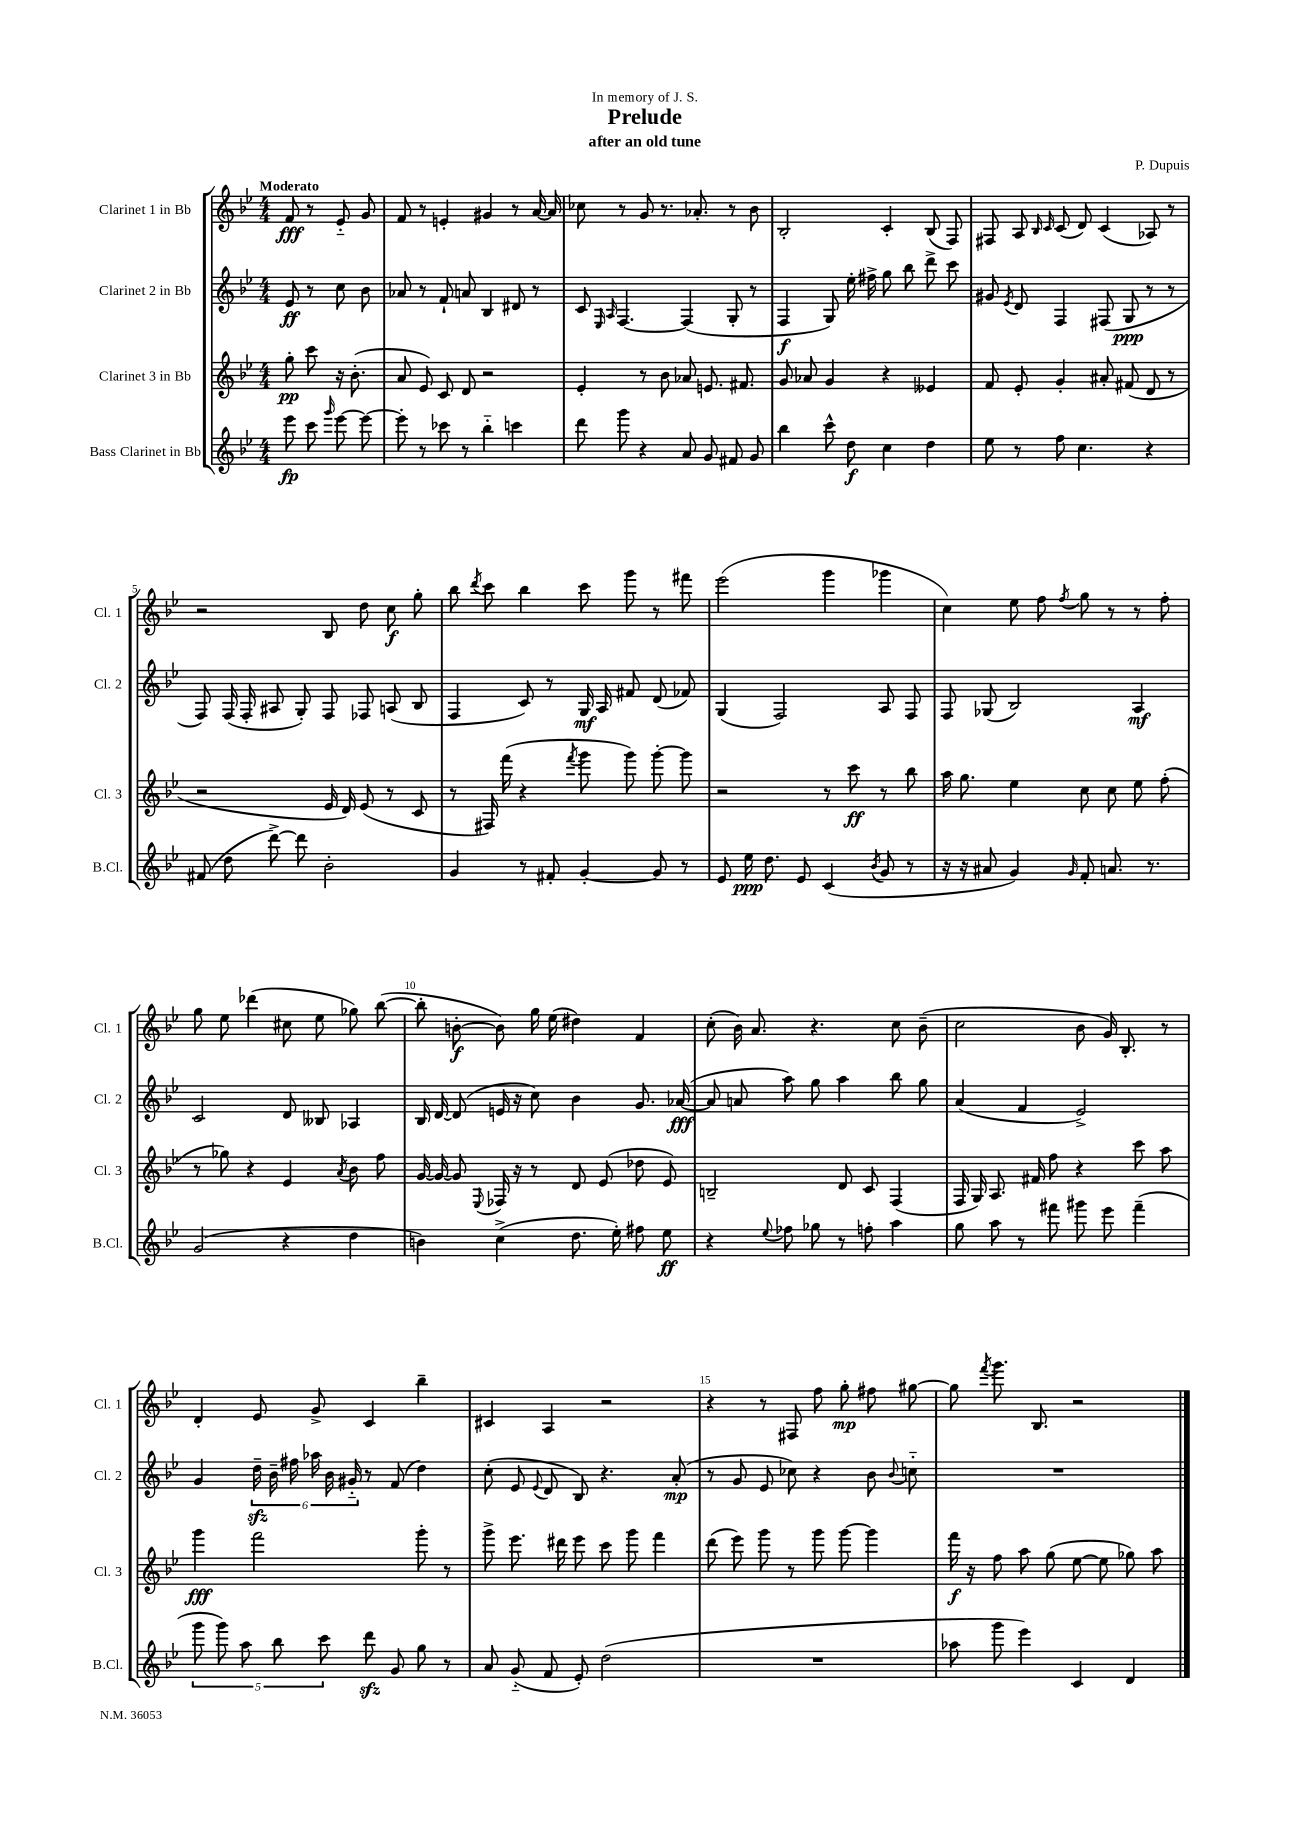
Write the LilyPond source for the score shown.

\header { title = "Prelude" composer = "P. Dupuis" subtitle = "after an old tune" dedication = "In memory of J. S." }
<<
\new StaffGroup <<
\new Staff = "s0" \with { instrumentName = "Clarinet 1 in Bb" shortInstrumentName = "Cl. 1" } {
    \clef treble \key bes \major \numericTimeSignature \time 4/4 \partial 2 \tempo "Moderato"
    \autoBeamOff f'8\fff r8 ees'8-_ g'8 |
    f'8 r8 e'4-. gis'4 r8 a'16~ a'16 |
    ces''8 r8 g'8 r8. aes'8.-. r8 bes'8 |
    bes2-. c'4-. bes8( f8) |
    fis8 a8 \grace { bes16 c'16 } c'8( d'8) c'4( aes8) r8 |
    r2 bes8 d''8 c''8\f g''8-. |
    bes''8 \acciaccatura { d'''8 } c'''8 bes''4 c'''8 g'''8 r8 fis'''8 |
    ees'''2( g'''4 ges'''4 |
    c''4) ees''8 f''8 \acciaccatura { f''8 } g''8 r8 r8 f''8-. |
    g''8 ees''8 des'''4( cis''8 ees''8 ges''8) bes''8~( |
    bes''8-. b'8~-.\f b'8) g''16 ees''16( dis''4) f'4 |
    c''8-.( bes'16) a'8. r4. c''8 bes'8--( |
    c''2 bes'8 g'16) bes8.-. r8 |
    d'4-. ees'8 g'8-> c'4 bes''4-- |
    cis'4 a4 r2 |
    r4 r8 fis8 f''8 g''8-.\mp fis''8 gis''8~ |
    gis''8 \acciaccatura { f'''8 } g'''8. bes8. r2 \bar "|." |
}
\new Staff = "s1" \with { instrumentName = "Clarinet 2 in Bb" shortInstrumentName = "Cl. 2" } {
    \clef treble \key bes \major \numericTimeSignature \time 4/4 \partial 2
    \autoBeamOff ees'8\ff r8 c''8 bes'8 |
    aes'8 r8 f'8-! a'8 bes4 dis'8 r8 |
    c'8 \grace { ees16 a16 } f4.~ f4( g8-. r8 |
    f4\f g8) ees''16-. fis''16-> g''8 bes''8 d'''8-> c'''8 |
    gis'8 \acciaccatura { ees'8 } d'8 f4 fis8( g8\ppp r8 r8 |
    f8) f16( f16-. ais8 g8-.) f8 fes8 a8( bes8 |
    f4 c'8) r8 g16\mf a16 fis'8 d'8( fes'8) |
    g4( f2) a8 f8 |
    f8 ges8( bes2) a4\mf |
    c'2 d'8 beses8 aes4 |
    bes16 d'16~ d'8( e'16 r16 c''8) bes'4 g'8. aes'16~\fff( |
    aes'8 a'8 a''8) g''8 a''4 bes''8 g''8 |
    a'4( f'4 ees'2->) |
    g'4 \tuplet 6/4 { d''16--\sfz bes'16-- fis''16 aes''16 bes'16 gis'16-_ } r8 f'8( d''4) |
    c''8-.( ees'8 \appoggiatura { ees'8 } d'8 bes8) r4. a'8-.\mp( |
    r8 g'8 ees'8 ces''8) r4 bes'8 \appoggiatura { bes'8 } c''8-_ |
    R1 \bar "|." |
}
\new Staff = "s2" \with { instrumentName = "Clarinet 3 in Bb" shortInstrumentName = "Cl. 3" } {
    \clef treble \key bes \major \numericTimeSignature \time 4/4 \partial 2
    \autoBeamOff g''8-.\pp c'''8 r16 bes'8.-.( |
    a'8 ees'8) c'8 d'8 r2 |
    ees'4-. r8 bes'8 aes'8 e'8. fis'8. |
    g'8 aes'8 g'4 r4 eeses'4 |
    f'8 ees'8-. g'4-. ais'8-. fis'8( d'8 r8 |
    r2 ees'16 d'16) ees'8( r8 c'8 |
    r8 fis16) f'''16( r4 \acciaccatura { f'''8 } g'''8 g'''8) g'''8~-. g'''8 |
    r2 r8 c'''8\ff r8 bes''8 |
    a''16 g''8. ees''4 c''8 c''8 ees''8 f''8-.( |
    r8 ges''8) r4 ees'4 \acciaccatura { a'8 } bes'8 f''8 |
    g'16~ g'16~ g'8 \appoggiatura { ees8 } fes16 r16 r8 d'8 ees'8( des''8 ees'8) |
    b2-- d'8 c'8 f4( |
    f16 g16) a8. fis'16 f''8 r4 c'''8 a''8 |
    g'''4\fff f'''2 g'''8-. r8 |
    g'''8-> ees'''8. dis'''16 ees'''8 c'''8 g'''8 f'''4 |
    d'''8( ees'''8) g'''8 r8 g'''8 g'''8~ g'''4 |
    f'''16\f r16 f''8 a''8 g''8( ees''8~ ees''8 ges''8) a''8 \bar "|." |
}
\new Staff = "s3" \with { instrumentName = "Bass Clarinet in Bb" shortInstrumentName = "B.Cl." } {
    \clef treble \key bes \major \numericTimeSignature \time 4/4 \partial 2
    \autoBeamOff ees'''8\fp c'''8 \grace { g'''16 } ees'''8~ ees'''8~ |
    ees'''8-. r8 ces'''8 r8 bes''4-_ c'''4 |
    d'''8 g'''8 r4 a'8 g'8 fis'8 g'8 |
    bes''4 c'''8-^ d''8\f c''4 d''4 |
    ees''8 r8 f''8 c''4. r4 |
    fis'8( d''8 d'''8~->) d'''8 bes'2-. |
    g'4 r8 fis'8-. g'4~-. g'8 r8 |
    ees'8 ees''16\ppp d''8. ees'8 c'4( \acciaccatura { bes'8 } g'8 r8 |
    r16 r16 ais'8 g'4) \grace { g'16 } f'8-. a'8. r8. |
    g'2( r4 d''4 |
    b'4) c''4->( d''8. ees''16-.) fis''8 ees''8\ff |
    r4 \appoggiatura { ees''8 } fes''8 ges''8 r8 f''8-. a''4 |
    g''8 a''8 r8 fis'''8 gis'''8 ees'''8 fis'''4--( |
    \tuplet 5/4 { g'''8 g'''8) a''8 bes''8 c'''8 } d'''8\sfz g'8 g''8 r8 |
    a'8 g'8-_( f'8 ees'8-.) d''2( |
    R1 |
    aes''8 g'''8 ees'''4) c'4 d'4 \bar "|." |
}
>>
>>
\layout { \context { \Score \override BarNumber.break-visibility = ##(#f #t #t) barNumberVisibility = #(every-nth-bar-number-visible 5) } }
